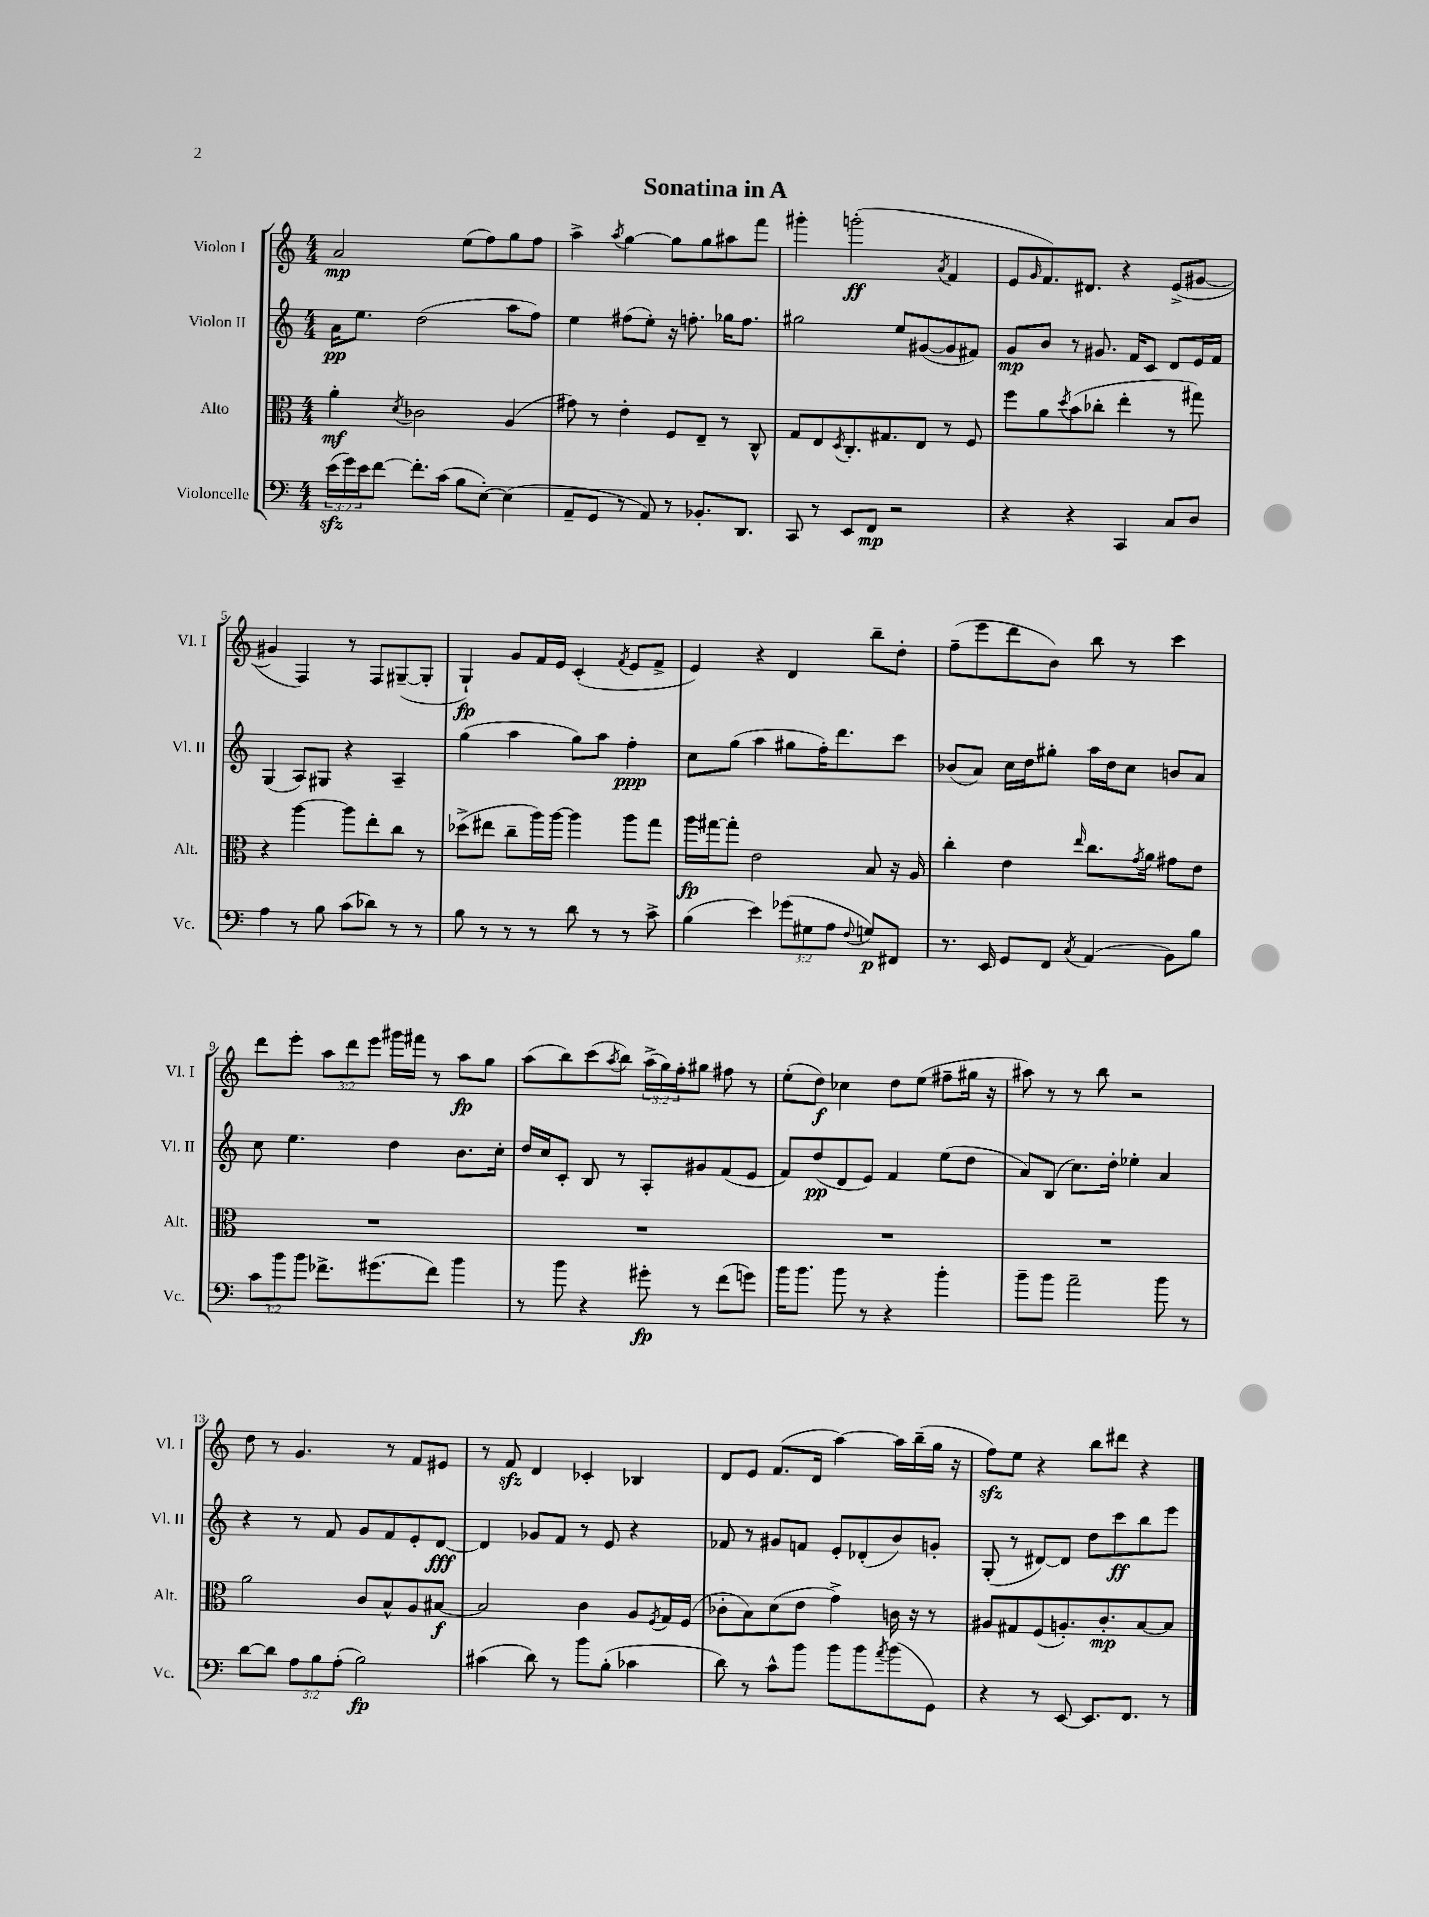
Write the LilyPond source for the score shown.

\header { title = "Sonatina in A" }
<<
\new StaffGroup <<
\new Staff = "s0" \with { instrumentName = "Violon I" shortInstrumentName = "Vl. I" } {
    \clef treble \key c \major \numericTimeSignature \time 4/4 \override Staff.TupletNumber.text = #tuplet-number::calc-fraction-text
    a'2\mp e''8( f''8) g''8 f''8 |
    a''4-> \acciaccatura { a''8 } g''4~ g''8 g''8 ais''8 f'''8 |
    gis'''4-. g'''2-.\ff( \acciaccatura { a'8 } f'4 |
    e'8 \grace { g'16 } f'8.) dis'8. r4 e'8->( gis'8~ |
    gis'4 f4) r8 f8 gis8~--( gis8-. |
    g4-!\fp) g'8 f'16 e'16 c'4-.( \acciaccatura { f'8 } e'8 f'8-> |
    e'4) r4 d'4 b''8-- d''8-. |
    f''8--( e'''8 d'''8 b'8) b''8 r8 c'''4 |
    d'''8 e'''8-. \tuplet 3/2 { a''8 d'''8 e'''8 } gis'''16 fis'''16 r8 a''8\fp g''8 |
    a''8( b''8) c'''8( \acciaccatura { a''8 } b''8) \tuplet 3/2 { a''16->( g''16) f''16-. } gis''8 fis''8 r8 |
    e''8-.( d''8\f) ces''4 d''8 e''8( fis''8-- gis''16 r16 |
    ais''8) r8 r8 b''8 r2 |
    d''8 r8 g'4. r8 f'8 eis'8 |
    r8 f'8\sfz d'4 ces'4-. bes4 |
    d'8 e'8 f'8.( d'16 a''4~) a''16 b''16--( g''16 r16 |
    f''8\sfz) e''8 r4 b''8 dis'''8 r4 \bar "|." |
}
\new Staff = "s1" \with { instrumentName = "Violon II" shortInstrumentName = "Vl. II" } {
    \clef treble \key c \major \numericTimeSignature \time 4/4
    a'16\pp e''8. d''2( a''8 f''8) |
    e''4 fis''8( e''8-.) r16 f''8.-. ges''16 f''8. |
    gis''2 e''8 gis'8~( gis'8 fis'8) |
    g'8\mp b'8 r8 gis'8. f'16 c'8 d'8 e'16 f'16 |
    g4( a8) gis8 r4 a4-- |
    g''4( a''4 g''8) a''8 f''4-.\ppp |
    c''8 g''8( a''4 gis''8 f''16-.) d'''8. c'''8 |
    bes'8( a'8) c''16 d''16 gis''8-. a''16 d''16 c''8 b'8 a'8 |
    c''8 e''4. d''4 b'8. c''16-. |
    d''16 c''16 c'8-. b8 r8 a8-. gis'8 f'8( e'8 |
    f'8) d''8\pp( d'8 e'8) f'4 e''8( d''8 |
    a'8) b8( c''8.) d''16-. ees''4-. a'4 |
    r4 r8 f'8 g'8 f'8 e'8-. d'8~\fff |
    d'4 ges'8 f'8 r8 e'8 r4 |
    fes'8 r8 gis'8 f'8 e'8-. des'8-.( b'8) g'8-. |
    g8-.( r8 dis'8~) dis'8 d''8 c'''8\ff b''8 e'''8 \bar "|." |
}
\new Staff = "s2" \with { instrumentName = "Alto" shortInstrumentName = "Alt." } {
    \clef alto \key c \major \numericTimeSignature \time 4/4
    a'4-.\mf \acciaccatura { d'8 } ces'2 a4( |
    gis'8) r8 e'4-. f8 e8-- r8 c8-^ |
    g8 e8 \acciaccatura { d8 } c8.-. gis8. e8 r8 f8 |
    f''8 a'8 \acciaccatura { d''8 } b'8( ces''8-. e''4-. r8 gis''8) |
    r4 a''4~ a''8 e''8-. c''8 r8 |
    des''8->( eis''8 c''8-- a''16) a''16~ a''4 a''8 g''8 |
    a''16\fp gis''16~ gis''8-. e'2 b8 r16 a16 |
    c''4-. e'4 \grace { e''16 } c''8. \acciaccatura { g'8 } a'16 gis'8 e'8 |
    R1 |
    R1 |
    R1 |
    R1 |
    a'2 c'8 b8-^ a8 bis8~\f |
    bis2 c'4 a8 \acciaccatura { f8 } g16 f16( |
    ces'8-. b8) d'8( e'8 g'4->) c'16 r16 r8 |
    ais8 gis8 f8( a8.-.) c'8.-.\mp b8~ b8 \bar "|." |
}
\new Staff = "s3" \with { instrumentName = "Violoncelle" shortInstrumentName = "Vc." } {
    \clef bass \key c \major \numericTimeSignature \time 4/4 \override Staff.TupletNumber.text = #tuplet-number::calc-fraction-text
    \tuplet 3/2 { e'16\sfz( g'16) e'16 } f'8~ f'8.-. c'16( b8 e8~-.) e4( |
    a,8-- g,8 r8 a,8) r8 bes,8.-. d,8. |
    c,8 r8 e,8 f,8\mp r2 |
    r4 r4 c,4 c8 d8 |
    a4 r8 b8 c'8( des'8) r8 r8 |
    b8 r8 r8 r8 d'8 r8 r8 c'8-> |
    b4( e'4) \tuplet 3/2 { ges'8( gis8 a8 } \appoggiatura { f8 } g8\p) fis,8 |
    r8. e,16 g,8 f,8 \acciaccatura { c8 } a,4( b,8) b8 |
    \tuplet 3/2 { c'8 b'8 b'8 } fes'8.-> gis'8.( fes'8) b'4 |
    r8 b'8 r4 gis'8-.\fp r8 f'8( g'8) |
    b'16 b'8. b'8 r8 r4 b'4-. |
    b'8-- b'8 a'2-- b'8 r8 |
    d'8~ d'8 \tuplet 3/2 { a8 b8 a8-.( } b2\fp) |
    cis'4( d'8) r8 b'8 b8-.( ces'4 |
    d'8) r8 c'8-^ b'8 b'8 b'8 \acciaccatura { a'8 } b'8( g,8) |
    r4 r8 e,8~ e,8. f,8. r8 \bar "|." |
}
>>
>>
